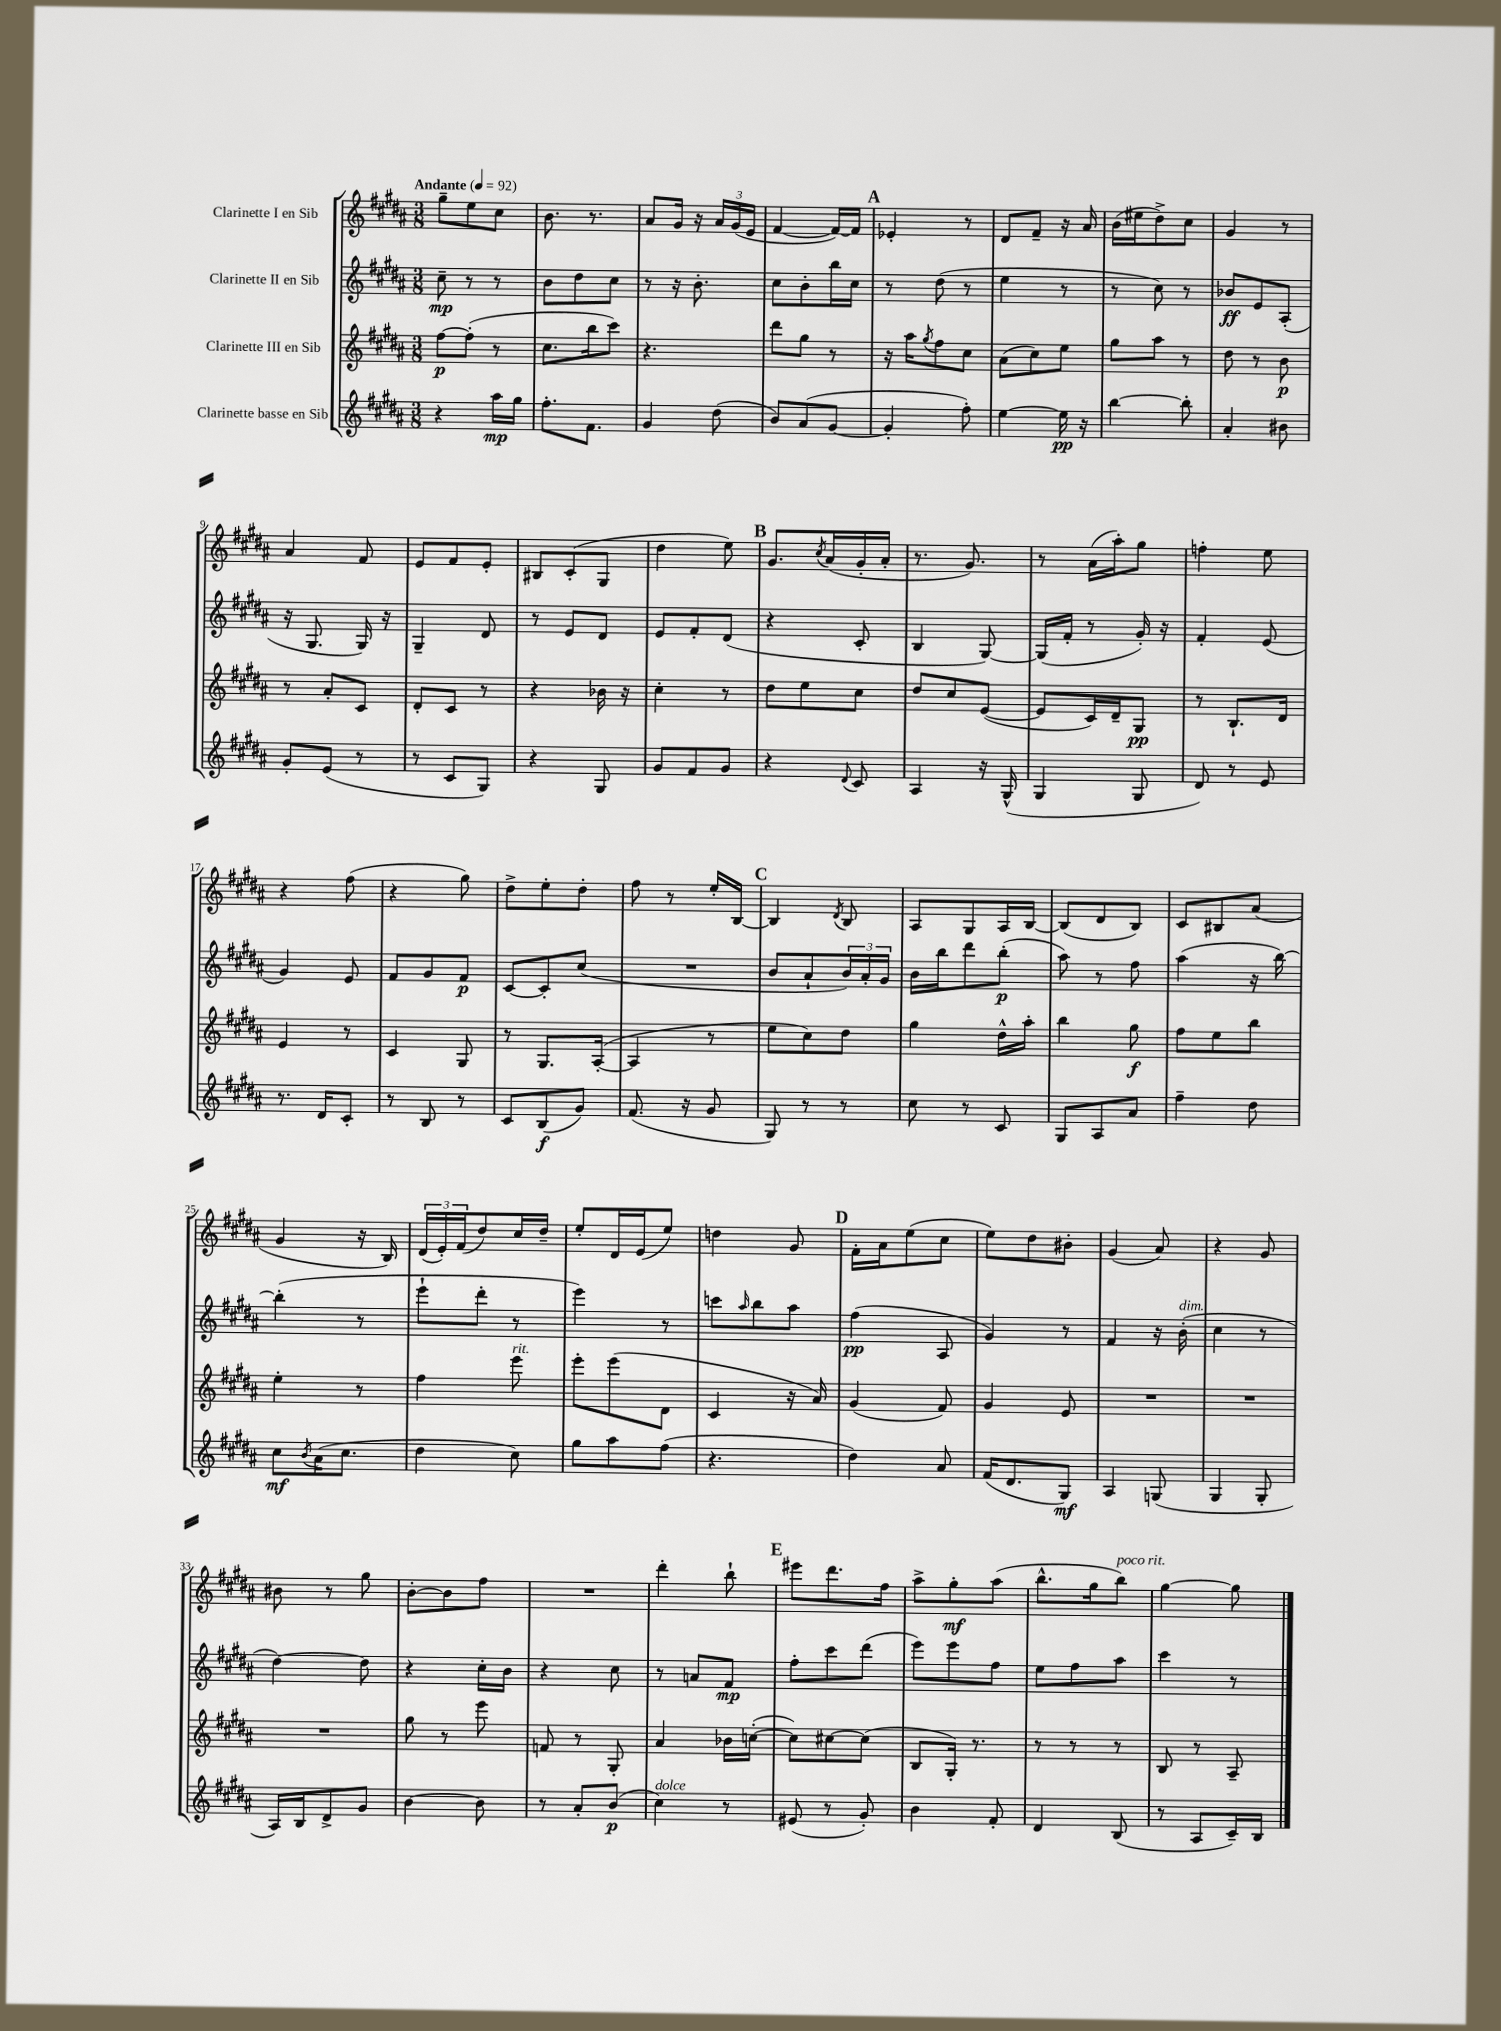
<<
\new StaffGroup <<
\new Staff = "s0" \with { instrumentName = "Clarinette I en Sib" } {
    \clef treble \key b \major \numericTimeSignature \time 3/8 \tempo "Andante" 4 = 92
    gis''8-- e''8 cis''8 |
    b'8. r8. |
    ais'8 gis'16 r16 \tuplet 3/2 { ais'16 gis'16( e'16 } |
    fis'4~ fis'16~) fis'16 |
    \mark \markup { \bold "A" } ees'4-. r8 |
    dis'8 fis'8-- r16 ais'16 |
    b'16( eis''16 dis''8->) cis''8 |
    gis'4 r8 |
    ais'4 fis'8 |
    e'8 fis'8 e'8-. |
    bis8 cis'8-.( gis8 |
    dis''4 e''8) |
    \mark \markup { \bold "B" } gis'8. \acciaccatura { cis''8 } ais'16( gis'16-. ais'16-. |
    r8. gis'8.) |
    r8 ais'16( ais''16-.) gis''8 |
    f''4-. e''8 |
    r4 fis''8( |
    r4 gis''8) |
    dis''8-> e''8-. dis''8-. |
    fis''8 r8 e''16-. b16~ |
    \mark \markup { \bold "C" } b4 \acciaccatura { dis'8 } b8 |
    ais8 gis8 ais16 b16~ |
    b8( dis'8 b8) |
    cis'8 bis8 ais'8( |
    gis'4 r16 b16) |
    \tuplet 3/2 { dis'16( e'16-.) fis'16( } dis''8) cis''16 dis''16-- |
    e''8-. dis'16 e'16( e''8) |
    d''4 gis'8 |
    \mark \markup { \bold "D" } fis'16-. ais'16 e''8( cis''8 |
    e''8) dis''8 bis'8-. |
    gis'4( ais'8) |
    r4 gis'8 |
    bis'8 r8 gis''8 |
    b'8~-. b'8 fis''8 |
    R4. |
    dis'''4-. b''8-! |
    \mark \markup { \bold "E" } eis'''8 dis'''8. fis''16 |
    ais''8-> gis''8-.\mf ais''8( |
    b''8.-^ gis''16 b''8^\markup { \italic "poco rit." }) |
    gis''4~ gis''8 \bar "|." |
}
\new Staff = "s1" \with { instrumentName = "Clarinette II en Sib" } {
    \clef treble \key b \major \numericTimeSignature \time 3/8
    cis''8--\mp r8 r8 |
    b'8 dis''8 cis''8 |
    r8 r16 b'8.-. |
    cis''8 b'8-. b''16 cis''16 |
    \mark \markup { \bold "A" } r8 dis''8( r8 |
    e''4 r8 |
    r8 cis''8) r8 |
    bes'8\ff e'8 ais8-.( |
    r16 gis8. gis16) r16 |
    gis4-- dis'8 |
    r8 e'8 dis'8 |
    e'8 fis'8-. dis'8( |
    \mark \markup { \bold "B" } r4 cis'8-. |
    b4 gis8~) |
    gis16( fis'16-. r8 gis'16-.) r16 |
    fis'4-. e'8( |
    gis'4) e'8 |
    fis'8 gis'8 fis'8\p |
    cis'8~ cis'8-. cis''8( |
    R4. |
    \mark \markup { \bold "C" } b'8 ais'8-! \tuplet 3/2 { b'16) ais'16-. gis'16 } |
    b'16 b''16 dis'''8 b''8-.\p( |
    ais''8) r8 fis''8 |
    ais''4( r16 b''16~) |
    b''4-.( r8 |
    e'''8-! dis'''8-. r8 |
    e'''4) r8 |
    c'''8 \grace { ais''16 } b''8 ais''8 |
    \mark \markup { \bold "D" } fis''4\pp( ais8 |
    gis'4) r8 |
    fis'4 r16 b'16-.^\markup { \italic "dim." }( |
    cis''4 r8 |
    dis''4~) dis''8 |
    r4 cis''16-. b'16 |
    r4 cis''8 |
    r8 a'8 fis'8\mp |
    \mark \markup { \bold "E" } fis''8-. cis'''8 dis'''8( |
    e'''8) e'''8 fis''8 |
    e''8 fis''8 ais''8 |
    cis'''4 r8 \bar "|." |
}
\new Staff = "s2" \with { instrumentName = "Clarinette III en Sib" } {
    \clef treble \key b \major \numericTimeSignature \time 3/8
    fis''8~\p fis''8-.( r8 |
    cis''8. b''16 cis'''8) |
    r4. |
    dis'''8 gis''8 r8 |
    \mark \markup { \bold "A" } r16 ais''16 \acciaccatura { gis''8 } fis''8 cis''8 |
    ais'8( cis''8) e''8 |
    gis''8 ais''8 r8 |
    dis''8 r8 b'8\p |
    r8 ais'8-. cis'8 |
    dis'8-. cis'8 r8 |
    r4 bes'16 r16 |
    cis''4-. r8 |
    \mark \markup { \bold "B" } dis''8 e''8 cis''8 |
    dis''8 cis''8 e'8~( |
    e'8 cis'16) dis'16-- gis8\pp |
    r8 b8.-! dis'16 |
    e'4 r8 |
    cis'4 gis8 |
    r8 gis8. ais16~-.( |
    ais4 r8 |
    \mark \markup { \bold "C" } e''8 cis''8) dis''8 |
    gis''4 dis''16-^ ais''16-. |
    b''4 gis''8\f |
    fis''8 e''8 b''8 |
    e''4-. r8 |
    fis''4 e'''8^\markup { \italic "rit." } |
    e'''8-. e'''8( dis'8 |
    cis'4 r16 ais'16) |
    \mark \markup { \bold "D" } gis'4( fis'8) |
    gis'4 e'8 |
    R4. |
    R4. |
    R4. |
    gis''8 r8 e'''8 |
    f'8 r8 gis8-. |
    ais'4 bes'16 c''16~-.( |
    \mark \markup { \bold "E" } c''8) cis''8~ cis''8( |
    b8 gis16-.) r8. |
    r8 r8 r8 |
    b8 r8 ais8-- \bar "|." |
}
\new Staff = "s3" \with { instrumentName = "Clarinette basse en Sib" } {
    \clef treble \key b \major \numericTimeSignature \time 3/8
    r4 ais''16\mp gis''16 |
    fis''8.-. fis'8. |
    gis'4 dis''8( |
    b'8) ais'8( gis'8~ |
    \mark \markup { \bold "A" } gis'4-. fis''8-.) |
    e''4~ e''16\pp r16 |
    b''4~ b''8-. |
    ais'4-. bis'8 |
    gis'8-. e'8( r8 |
    r8 cis'8 gis8) |
    r4 gis8 |
    gis'8 fis'8 gis'8 |
    \mark \markup { \bold "B" } r4 \appoggiatura { dis'8 } cis'8 |
    ais4 r16 gis16-^( |
    gis4 gis8 |
    dis'8) r8 e'8 |
    r8. dis'16 cis'8-. |
    r8 b8 r8 |
    cis'8 b8\f( gis'8) |
    fis'8.( r16 gis'8 |
    \mark \markup { \bold "C" } gis8) r8 r8 |
    cis''8 r8 cis'8 |
    gis8 ais8 ais'8 |
    fis''4-- dis''8 |
    cis''8\mf \acciaccatura { b'8 } ais'16( cis''8. |
    dis''4 cis''8) |
    gis''8 ais''8 fis''8( |
    r4. |
    \mark \markup { \bold "D" } dis''4) ais'8 |
    fis'16( dis'8. gis8\mf) |
    ais4 g8( |
    gis4 gis8-. |
    ais16) b16 dis'8-> gis'8 |
    b'4~ b'8 |
    r8 ais'8-. b'8\p( |
    cis''4^\markup { \italic "dolce" }) r8 |
    \mark \markup { \bold "E" } eis'8( r8 gis'8-.) |
    b'4 fis'8-. |
    dis'4 b8( |
    r8 ais8 cis'16--) b16 \bar "|." |
}
>>
>>
